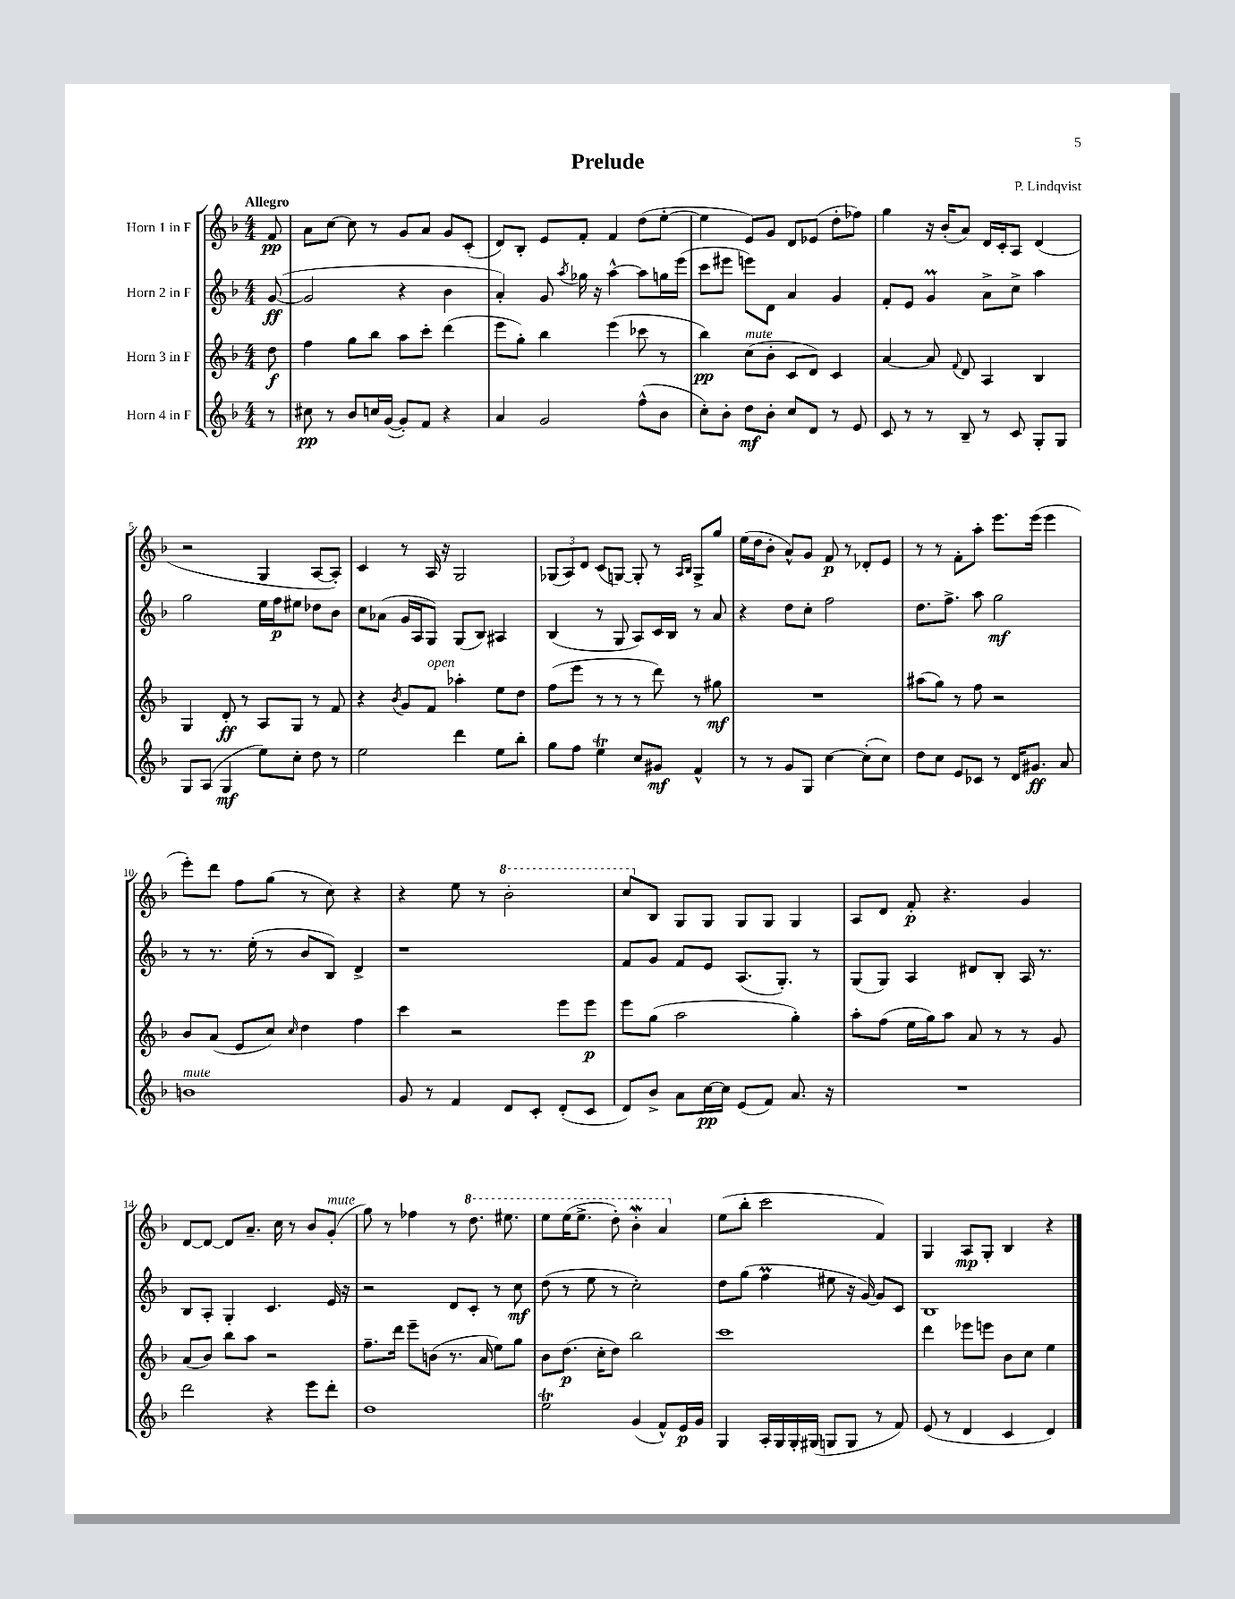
\header { title = "Prelude" composer = "P. Lindqvist" }
<<
\new StaffGroup <<
\new Staff = "s0" \with { instrumentName = "Horn 1 in F" } {
    \clef treble \key f \major \numericTimeSignature \time 4/4 \partial 8 \tempo "Allegro"
    \autoBeamOff f'8\pp |
    a'8[ c''8]~ c''8 r8 g'8[ a'8] g'8[ c'8]-.( |
    d'8[) bes8]-. e'8[ f'8]-. f'4 d''8[( e''8]~-. |
    e''4 e'8[) g'8] d'8[ ees'8]( d''8[-. fes''8]) |
    g''4 r16 bes'16[-.( a'8]) d'16[ c'16-. a8] d'4( |
    r2 g4 a8[~ a8]-.) |
    c'4 r8 a16 r16 g2 |
    \tuplet 3/2 { ges8[( a8) d'8] } c'8[( g8]~) g8-. r8 \grace { a16[ bes16] } g8[-> g''8] |
    e''16[( d''16 bes'8]-. a'8[-^) g'8] f'8\p r8 des'8[-. e'8] |
    r8 r8 f'8[-. a''8]-. e'''8.[ e'''16]( e'''4 |
    e'''8[-.) d'''8] f''8[ g''8]( r8 c''8) r4 |
    r4 e''8 r8 \ottava #1 bes''2-. |
    c'''8[ \ottava #0 bes8] g8[ g8] g8[ g8] g4 |
    a8[ d'8] f'8-.\p r4. g'4 |
    d'8[~ d'8]~ d'8[ a'8.]-- c''16 r8 bes'8[ g'8]-.^\markup { \italic "mute" }( |
    g''8) r8 fes''4 r8 \ottava #1 d'''8. eis'''8. |
    e'''8[ e'''16( e'''8.]-> d'''8-.) bes''4-.\mordent a''4 \ottava #0 |
    e''8[( bes''8]-. c'''2 f'4) |
    g4 a8[\mp g8]-. bes4 r4 \bar "|." |
}
\new Staff = "s1" \with { instrumentName = "Horn 2 in F" } {
    \clef treble \key f \major \numericTimeSignature \time 4/4 \partial 8
    \autoBeamOff g'8~\ff( |
    g'2 r4 bes'4 |
    a'4-.) g'8 \acciaccatura { a''8 } ges''16 r16 a''4~-^ a''8[ g''16 e'''16]( |
    c'''8[ eis'''8] e'''8[) d'8] a'4 g'4 |
    f'8[-. e'8] g'4\prall a'8[-> c''8]-> a''4 |
    g''2 e''16[ f''16\p eis''8] des''8[ bes'8] |
    c''8[ aes'8]( g'16[ a16 g8]) g8[( bes8]) ais4 |
    bes4( r8 g8 a8[) c'16 bes16] r8 a'8 |
    r4 d''8[ c''8]-. f''2 |
    d''8.[ f''8.]-> a''8 g''2\mf |
    r8 r8. e''16-.( r8 bes'8[ bes8]) d'4-> |
    r1 |
    f'8[ g'8] f'8[ e'8] a8.[( g8.]-.) r8 |
    g8[( g8]) a4 dis'8[ bes8]-. a16 r8. |
    bes8[ a8]-. g4-. c'4. e'16 r16 |
    r2 d'8[ c'8]-. r8 c''8\mf |
    d''8( r8 e''8 r8 c''2-.) |
    d''8[ g''8]( f''4\prall eis''8 r16 g'16~) g'8[ c'8] |
    bes1 \bar "|." |
}
\new Staff = "s2" \with { instrumentName = "Horn 3 in F" } {
    \clef treble \key f \major \numericTimeSignature \time 4/4 \partial 8
    \autoBeamOff d''8\f |
    f''4 g''8[ bes''8] a''8[ c'''8]-. d'''4( |
    e'''8[ g''8]-.) bes''4 e'''4( ces'''8 r8 |
    bes''4\pp) c''8[^\markup { \italic "mute" }( bes'8]-. c'8[ d'8]) c'4 |
    a'4~ a'8 \appoggiatura { f'8 } d'8 a4 bes4 |
    g4 d'8-.\ff r8 a8[ g8] r8 f'8 |
    r4 \acciaccatura { bes'8 } g'8[ f'8]^\markup { \italic "open" } aes''4-. e''8[ d''8] |
    f''8[( e'''8] r8 r8 r8 d'''8) r8 gis''8\mf |
    R1 |
    ais''8[( g''8]) r8 f''8 r2 |
    bes'8[ a'8]( e'8[ c''8]) \grace { c''16 } d''4 f''4 |
    c'''4 r2 e'''8[ e'''8]\p |
    e'''8[ g''8]( a''2 g''4-.) |
    a''8[-. f''8]( e''16[ g''16) a''8] a'8 r8 r8 g'8 |
    a'8[( bes'8]) bes''8[ a''8] r2 |
    f''8.[-- d'''16] e'''8[-- b'8]( r8. a'16 e''8[) g''8] |
    bes'8[ d''8.]\p( c''16[-. d''8]) bes''2 |
    c'''1 |
    d'''4 ees'''8[ e'''8] bes'8[ c''8] e''4 \bar "|." |
}
\new Staff = "s3" \with { instrumentName = "Horn 4 in F" } {
    \clef treble \key f \major \numericTimeSignature \time 4/4 \partial 8
    \autoBeamOff r8 |
    cis''8\pp r8 bes'8[ c''16 g'16]~( g'8[-.) f'8] r4 |
    a'4 g'2 f''8[-^( bes'8] |
    c''8[-.) bes'8]-. d''8[\mf bes'8]-. c''8[ d'8] r8 e'8 |
    c'8 r8 r8 bes8-- r8 c'8 g8[-. g8] |
    g8[ a8]( g4\mf e''8[) c''8]-. d''8 r8 |
    e''2 d'''4 e''8[ bes''8]-. |
    g''8[ f''8] e''4\trill c''8[ gis'8]\mf f'4-^ |
    r8 r8 g'8[ g8] c''4~ c''8[-.( c''8]) |
    d''8[ c''8] e'8[ ces'8] r8 d'16[ gis'8.]\ff a'8 |
    b'1^\markup { \italic "mute" } |
    g'8 r8 f'4 d'8[ c'8]-. d'8[-.( c'8] |
    d'8[) bes'8]-> a'8[ c''16~\pp c''16] e'8[( f'8]) a'8. r16 |
    R1 |
    d'''2 r4 e'''8[ d'''8]-. |
    d''1 |
    e''2\trill g'4( f'8[-^) e'16\p g'16] |
    g4 a16[-. g16 g16-. gis16]( g8[ g8] r8 f'8) |
    e'8( r8 d'4 c'4 d'4) \bar "|." |
}
>>
>>
